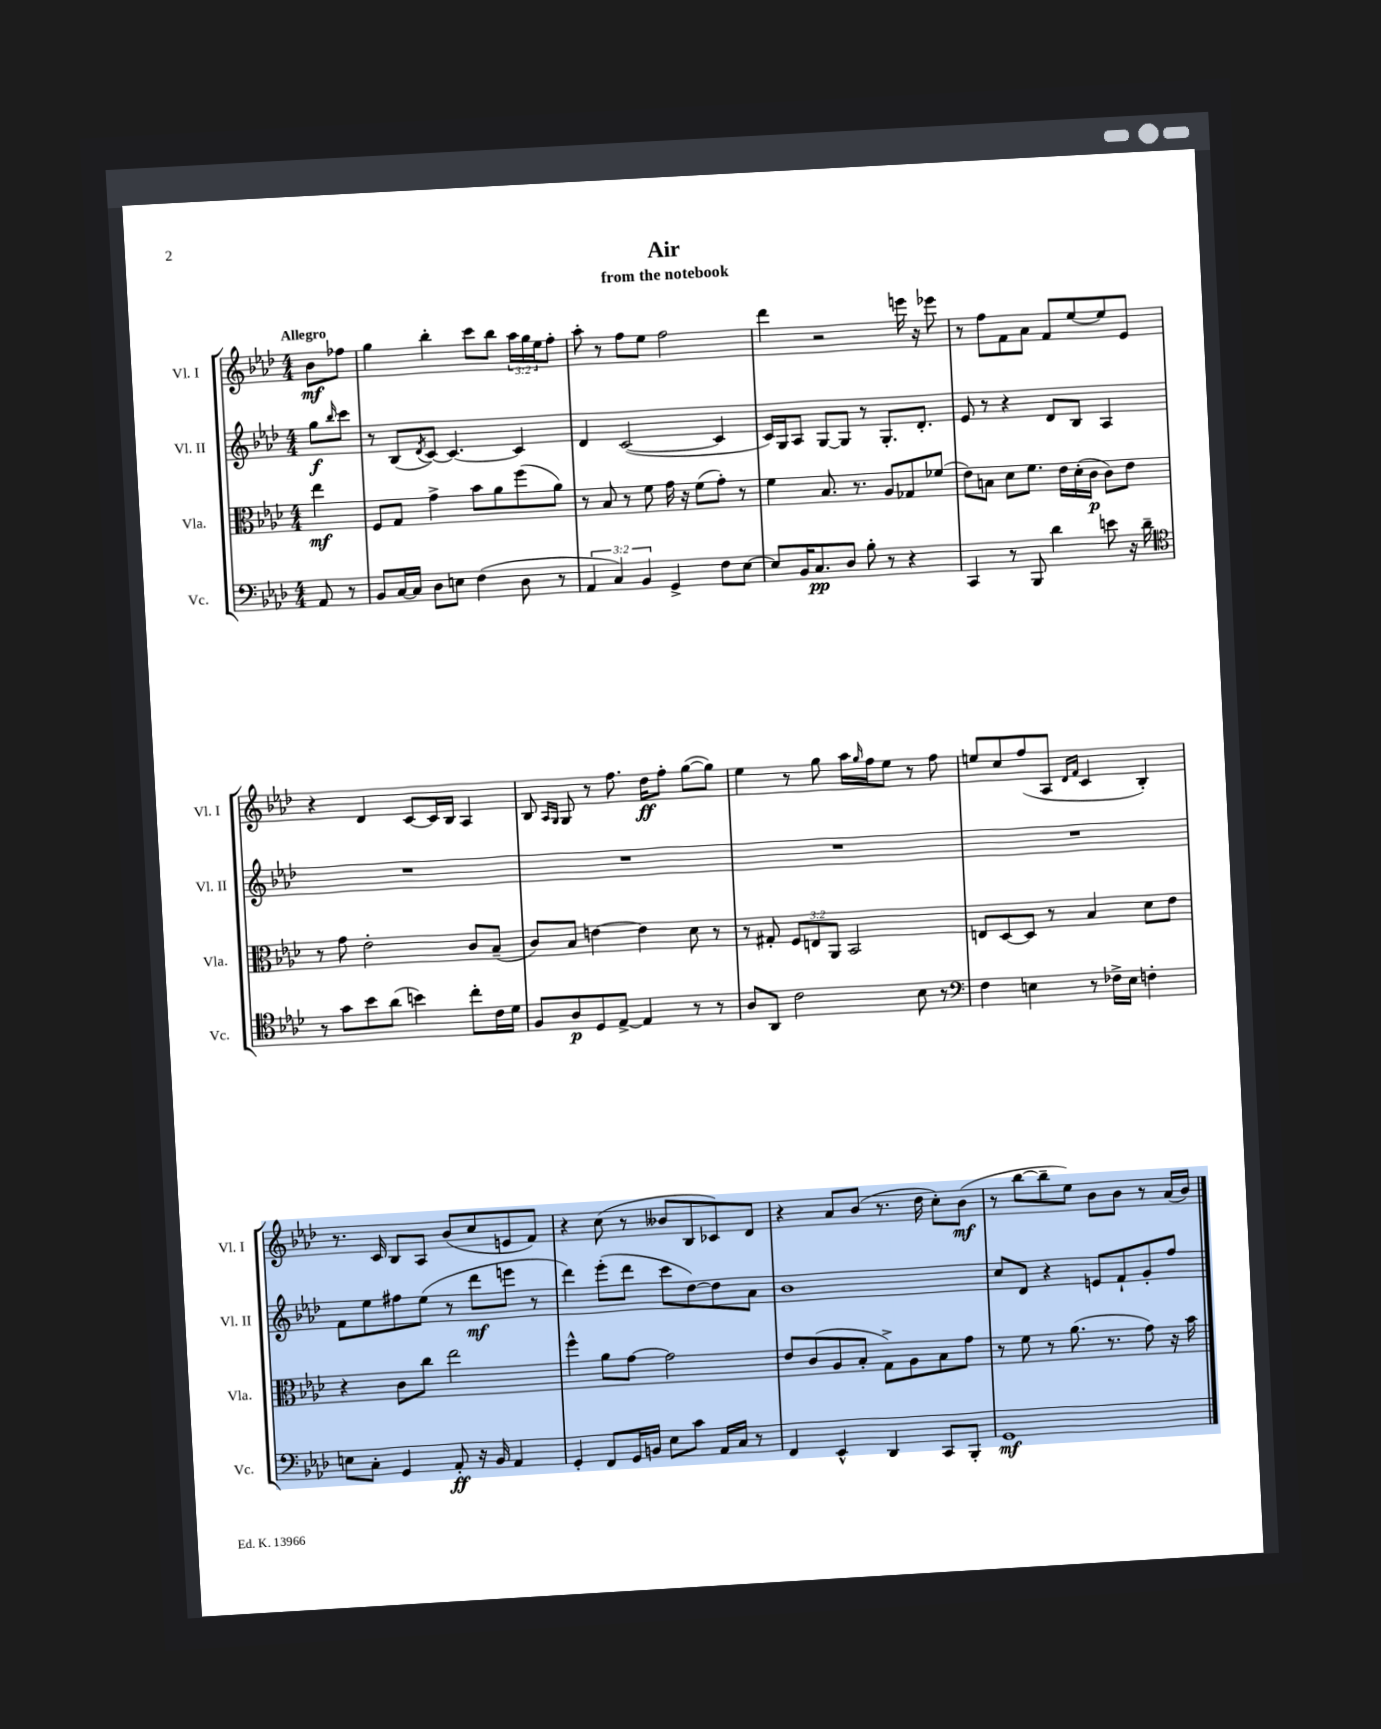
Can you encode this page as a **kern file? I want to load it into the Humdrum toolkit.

**kern	**kern	**kern	**kern
*staff4	*staff3	*staff2	*staff1
*clefF4	*clefC3	*clefG2	*clefG2
*k[b-e-a-d-]	*k[b-e-a-d-]	*k[b-e-a-d-]	*k[b-e-a-d-]
*M4/4	*M4/4	*M4/4	*M4/4
8AA-/	4ee-\	8gg\L	8b-\L
.	.	16qqbb-/	.
8r	.	8ccc\J	8ff-\J
=	=	=	=
8BB-/L	8F/L	8r	4gg\
[16C/L	8G/J	(8B-/L	.
16C/]JJ	.	.	.
.	.	8qd-/	.
8D-\L	4g^\	[8c/J)	4bb-'\
8E\J	.	4.c/_	.
(4F\	8b-\L	.	8ccc\L
.	8a-\	.	8bb-\J
8D-\	(8ff\	4c/]	24aa-\LL
.	.	.	24gg\
.	.	.	24ee-\J
8r	8a-\J)	.	8ff'\J
=	=	=	=
6AA-/	8r	4d-/	8aa-'\
.	8B-/	.	8r
6C/)	.	.	.
.	8r	([2c/	8ff\L
6BB-/	.	.	.
.	8f\	.	8ee-\J
4GG^/	16g\	.	2ff\
.	16r	.	.
.	(8f\L	.	.
8F\L	8g'\J)	4c/]	.
[8E-\J	8r	.	.
=	=	=	=
8E-/]L	4f\	16c/LL)	4ddd-\
.	.	16G/J	.
16BB-/K	.	8A-/J	.
8.C/	.	.	.
.	8.B-/	[8G/L	2r
8D-/J	.	8G/]J	.
.	8.r	.	.
8B-'\	.	8r	.
8r	8A-/L	8.G'/L	.
4r	8G-/	.	16eee\
.	.	8.d-'/J	16r
.	(8f-/J	.	8eee-\
=	=	=	=
4CC/	8e-\L)	8e-/	8r
.	8B\J	8r	8ff\L
8r	8d-\L	4r	8f\
8BBB-/	8.f\J	.	8a-\J
4d-\	.	8d-/L	8f/L
.	16e-\LL	.	.
.	(16d-'\	8B-/J	[8ee-/
.	16c\JJ	.	.
8e\	8c\L)	4A-/	8ee-/]
16r	8e-\J	.	8e-/J
16d-~\	.	.	.
=	=	=	=
*clefC4	*	*	*
8r	8r	1r	4r
8g\L	8g\	.	.
8b-\	2e-'\	.	4d-/
(8a-\J	.	.	.
4b\)	.	.	[8c/L
.	.	.	16c/]L
.	.	.	16B-/JJ
8cc'\L	8c/L	.	4A-/
16c\L	(8B-~/J	.	.
16d-\JJ	.	.	.
=	=	=	=
8F/L	8c/L)	1r	8B-/
.	.	.	16qqA-/LL
.	.	.	16qqG/JJ
8A-/	8B-/J	.	8G/
8D-/	[4e\	.	8r
[8E-^/J	.	.	8.ff\
4E-/]	4e\]	.	.
.	.	.	16dd-\LK
.	.	.	8ff'\J
8r	8d-\	.	([8gg\L
8r	8r	.	8gg\]J)
=	=	=	=
8A-/L	8r	1r	4ee-\
8AA-/J	8G#'/	.	.
2c\	12F/L	.	8r
.	12E/	.	.
.	.	.	8gg\
.	12AA-/J	.	.
.	2BB-/	.	16aa-\LL
.	.	.	16qqgg/
.	.	.	16ff\J
.	.	.	8ee-\J
8B-\	.	.	8r
8r	.	.	8ff\
=	=	=	=
*clefF4	*	*	*
4F\	8E/L	1r	8ee/L
.	[8D-/	.	8cc/
4E\	8D-/]J	.	(8ff/
.	8r	.	8A-/J
.	.	.	16qqd-/LL
.	.	.	16qqf/JJ
8r	4B-/	.	4c/
16F-^\LL	.	.	.
16E\JJ	.	.	.
4F'\	8d-\L	.	4B-'/)
.	8e-\J	.	.
=	=	=	=
8E\L	4r	8f\L	8.r
8C'\J	.	8ee-\	.
.	.	.	16c/
4GG/	8c\L	8ff#\	8B-/L
.	8cc\J	(8ee-\J	8A-/J
8AA-'/	2ee-\	8r	(8b-/L
16r	.	8ddd-\L	8cc/
16BB-/	.	.	.
4AA-/	.	8eee\J	8e/
.	.	8r	8f/J)
=	=	=	=
4GG'/	4ff^^\	4ddd-\)	4r
8FF/L	8a-\L	(8eee-'\L	(8cc\
16GG/L	[8g\J	8ddd-\J	8r
16BB/JJ	.	.	.
8E-\L	2g\]	8ccc\L	8b--/L
8c\J	.	[8dd-\)	8B-/
16AA-/LL	.	8dd-\]	8c-/)
16C/JJ	.	.	.
8r	.	8a-\J	8d-/J
=	=	=	=
4FF/	8e-/L	1b-	4r
.	(8c/	.	.
4EE-^^/	8A-/	.	8a-/L
.	8B-'/J	.	(8b-/J
4DD-/	8G^\L)	.	8.r
.	8A-\	.	.
.	.	.	16dd-\
8CC/L	8B-\	.	8cc'\L)
8BBB-'/J	8g\J	.	(8b-\J
=	=	=	=
1GG	8r	8cc/L	8r
.	8f\	8d-/J	[8bb-\L
.	8r	4r	8bb-~\]
.	(8.a-\	.	8ee-\J)
.	.	8e/L	8b-\L
.	8.r	.	.
.	.	8f`/	8b-\J
.	8g\)	8g'/	8r
.	16r	8ff/J	(16a-/LL
.	16b-\	.	16b-/JJ)
==	==	==	==
*-	*-	*-	*-
